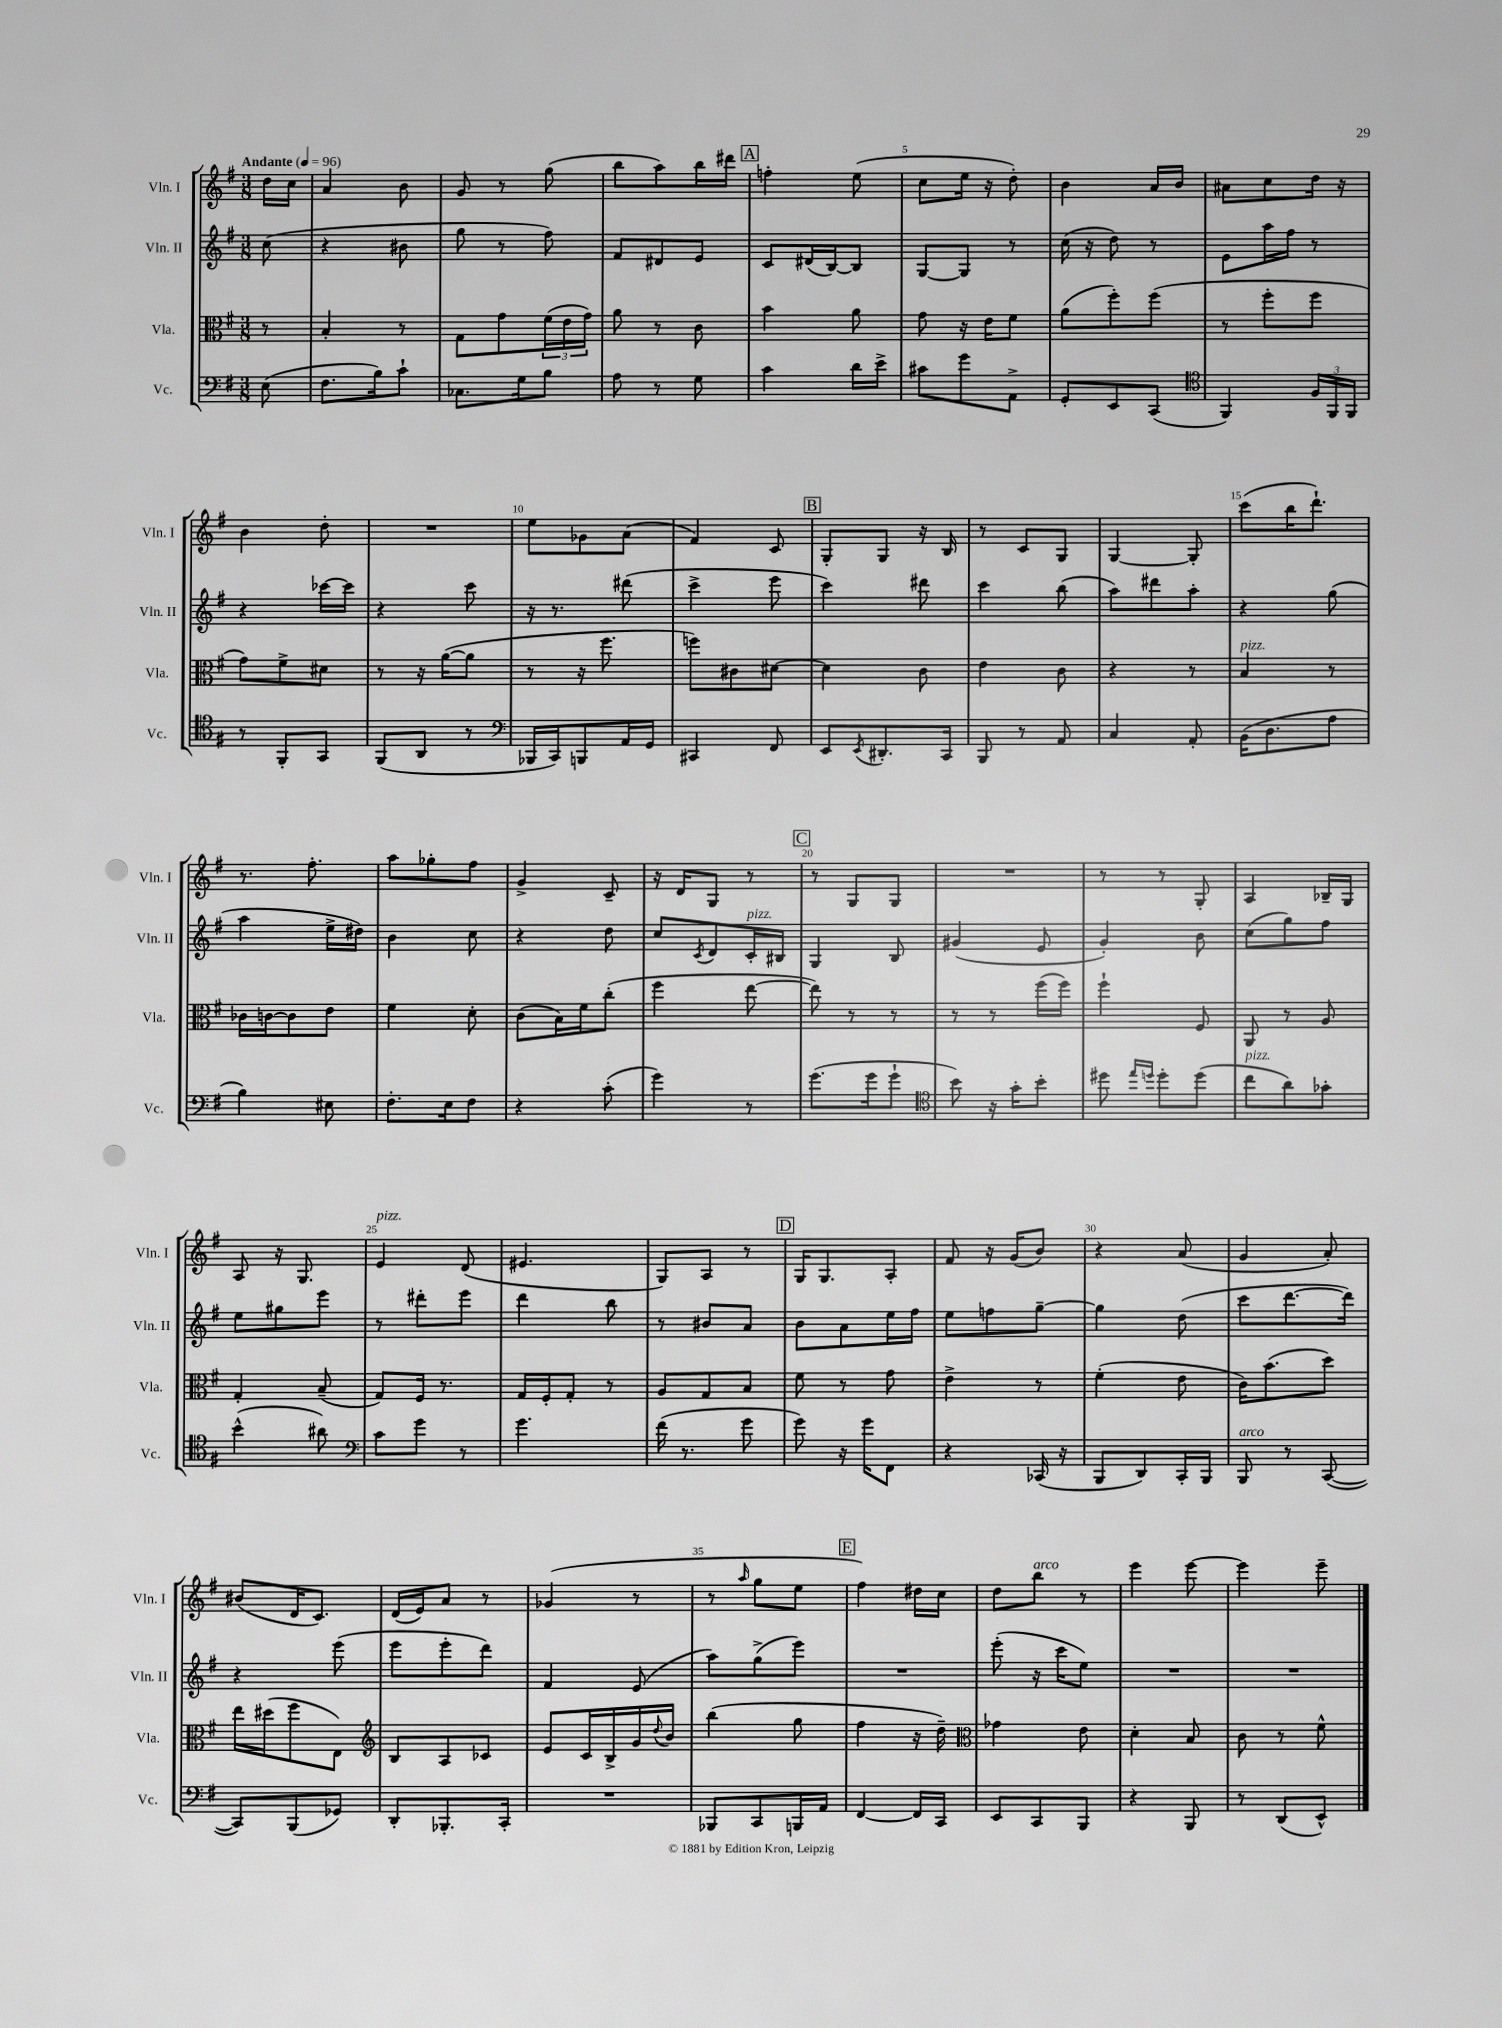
<<
\new StaffGroup <<
\new Staff = "s0" \with { instrumentName = "Vln. I" shortInstrumentName = "Vln. I" } {
    \clef treble \key g \major \numericTimeSignature \time 3/8 \partial 8 \tempo "Andante" 4 = 96
    d''16 c''16 |
    a'4 b'8 |
    g'8 r8 g''8( |
    b''8 a''8) b''16 dis'''16 |
    \mark \markup { \box "A" } f''4-. e''8( |
    c''8 e''16 r16 d''8-.) |
    b'4 a'16 b'16 |
    ais'8 c''8 d''16 r16 |
    b'4 d''8-. |
    R4. |
    e''8 ges'8 a'8( |
    fis'4) c'8 |
    \mark \markup { \box "B" } g8-. g8 r16 b16 |
    r8 c'8 g8 |
    g4~ g8-. |
    c'''8( b''16 d'''8.-!) |
    r8. fis''8.-. |
    a''8 ges''8-. fis''8 |
    g'4-> c'8-- |
    r16 d'16 g8 r8 |
    \mark \markup { \box "C" } r8 g8 g8 |
    R4. |
    r8 r8 g8-. |
    a4 bes16-- g16 |
    a8 r16 g8. |
    e'4^\markup { \italic "pizz." } d'8( |
    eis'4. |
    g8) a8 r8 |
    \mark \markup { \box "D" } g16 g8. a8-. |
    fis'8 r16 g'16( b'8) |
    r4 a'8( |
    g'4 a'8-.) |
    bis'8( d'16 c'8.) |
    d'16( e'16) a'8 r8 |
    ges'4( r8 |
    r8 \grace { a''16 } g''8 e''8 |
    \mark \markup { \box "E" } fis''4) dis''16 c''16 |
    d''8 b''8^\markup { \italic "arco" } r8 |
    e'''4 e'''8~ |
    e'''4 e'''8-- \bar "|." |
}
\new Staff = "s1" \with { instrumentName = "Vln. II" shortInstrumentName = "Vln. II" } {
    \clef treble \key g \major \numericTimeSignature \time 3/8 \partial 8
    c''8( |
    r4 bis'8 |
    g''8 r8 fis''8) |
    fis'8 dis'8 e'8 |
    \mark \markup { \box "A" } c'8 dis'16( b16~) b8 |
    g8~ g8 r8 |
    c''16( r16 d''8) r8 |
    e'8 a''16 fis''16 r8 |
    r4 ces'''16~ ces'''16 |
    r4 c'''8 |
    r16 r8. dis'''8( |
    c'''4-> e'''8 |
    \mark \markup { \box "B" } c'''4) dis'''8 |
    c'''4 b''8( |
    a''8) dis'''8 a''8-. |
    r4 g''8( |
    a''4 e''16-> dis''16) |
    b'4 c''8 |
    r4 d''8 |
    c''8 \acciaccatura { c'8 } d'8 c'16-.^\markup { \italic "pizz." } bis16 |
    \mark \markup { \box "C" } g4 b8 |
    gis'4( e'8 |
    g'4-.) b'8 |
    c''8( g''8) fis''8 |
    e''8 gis''8 e'''8 |
    r8 dis'''8-. e'''8 |
    d'''4 b''8 |
    r8 bis'8 a'8 |
    \mark \markup { \box "D" } b'8 a'8 e''16 fis''16 |
    e''8 f''8 g''8~-- |
    g''4 d''8( |
    c'''8 d'''8.~ d'''16) |
    r4 e'''8( |
    e'''8 e'''8-. d'''8) |
    fis'4 e'8( |
    a''8) g''8->( e'''8) |
    \mark \markup { \box "E" } R4. |
    e'''8-.( r16 c'''16 e''8) |
    R4. |
    R4. \bar "|." |
}
\new Staff = "s2" \with { instrumentName = "Vla." shortInstrumentName = "Vla." } {
    \clef alto \key g \major \numericTimeSignature \time 3/8 \partial 8
    r8 |
    b4-. r8 |
    g8 g'8 \tuplet 3/2 { fis'16( e'16 g'16) } |
    a'8 r8 c'8 |
    \mark \markup { \box "A" } b'4 a'8 |
    g'8 r16 e'16 fis'8 |
    a'8( fis''8-.) fis''8( |
    r8 fis''8-. fis''8 |
    g'8) fis'8-> dis'8 |
    r8 r16 a'16~( a'8 |
    r8 r16 fis''8. |
    f''8) cis'8 dis'8~ |
    \mark \markup { \box "B" } dis'4 c'8 |
    e'4 c'8 |
    r4 r8 |
    b4^\markup { \italic "pizz." } r8 |
    ces'16 c'16~ c'8 e'8 |
    fis'4 d'8-. |
    c'8( b16) fis'16 c''8-.( |
    fis''4 e''8~ |
    \mark \markup { \box "C" } e''8) r8 r8 |
    r8 r8 fis''16( fis''16) |
    fis''4-! fis8 |
    a,8 r8 a8 |
    g4-. b8--( |
    g8) fis16 r8. |
    g16 fis16-. g8-. r8 |
    a8 g8 b8 |
    \mark \markup { \box "D" } fis'8 r8 g'8 |
    e'4-> r8 |
    fis'4-.( e'8 |
    c'16) b'8.( d''8) |
    e''16 dis''16( fis''8 e8) |
    \clef treble b8 a8 ces'8 |
    e'8 c'16 b16-> g'16 \appoggiatura { d''8 } b'16 |
    b''4( g''8 |
    \mark \markup { \box "E" } fis''4 r16 d''16--) |
    \clef alto ges'4 e'8 |
    d'4-. b8 |
    c'8 r8 fis'8-^ \bar "|." |
}
\new Staff = "s3" \with { instrumentName = "Vc." shortInstrumentName = "Vc." } {
    \clef bass \key g \major \numericTimeSignature \time 3/8 \partial 8
    e8( |
    fis8. b16) c'8-! |
    ces8. g16 b8 |
    a8 r8 g8 |
    \mark \markup { \box "A" } c'4 d'16 e'16-> |
    cis'8 g'8 a,8-> |
    g,8-. e,8 c,8( |
    \clef tenor fis,4) \tuplet 3/2 { fis16 fis,16 fis,16 } |
    r8 fis,8-. g,8 |
    fis,8( a,8 r8 |
    \clef bass bes,,16 c,16) b,,8 a,16 g,16 |
    cis,4 fis,8 |
    \mark \markup { \box "B" } e,8 \acciaccatura { e,8 } dis,8.-. c,16 |
    b,,8 r8 a,8 |
    c4 a,8-. |
    b,16( d8. a8 |
    b4) eis8 |
    fis8.-. e16 fis8 |
    r4 c'8-.( |
    g'4) r8 |
    \mark \markup { \box "C" } g'8.( g'16 g'8-! |
    \clef tenor b'8) r16 g'16-. b'8-. |
    dis''8 \grace { e''16 d''16 } d''8-. d''8( |
    c''8^\markup { \italic "pizz." } a'8) ges'8-. |
    b'4-^( ais'8) |
    \clef bass c'8 g'8 r8 |
    g'4. |
    fis'16( r8. g'8 |
    \mark \markup { \box "D" } g'8) r16 g'16 fis,8 |
    r4 ces,16( r16 |
    b,,8 d,8) c,16-. b,,16 |
    b,,8^\markup { \italic "arco" } r8 c,8~( |
    c,8) b,,8( ges,8) |
    d,8-. bes,,8.-. c,16-. |
    R4. |
    bes,,8 c,8 b,,16 a,16 |
    \mark \markup { \box "E" } fis,4~ fis,16 c,16 |
    e,8 c,8 b,,8 |
    r4 b,,8 |
    r8 d,8( e,8-^) \bar "|." |
}
>>
>>
\layout { \context { \Score \override BarNumber.break-visibility = ##(#f #t #t) barNumberVisibility = #(every-nth-bar-number-visible 5) } }
